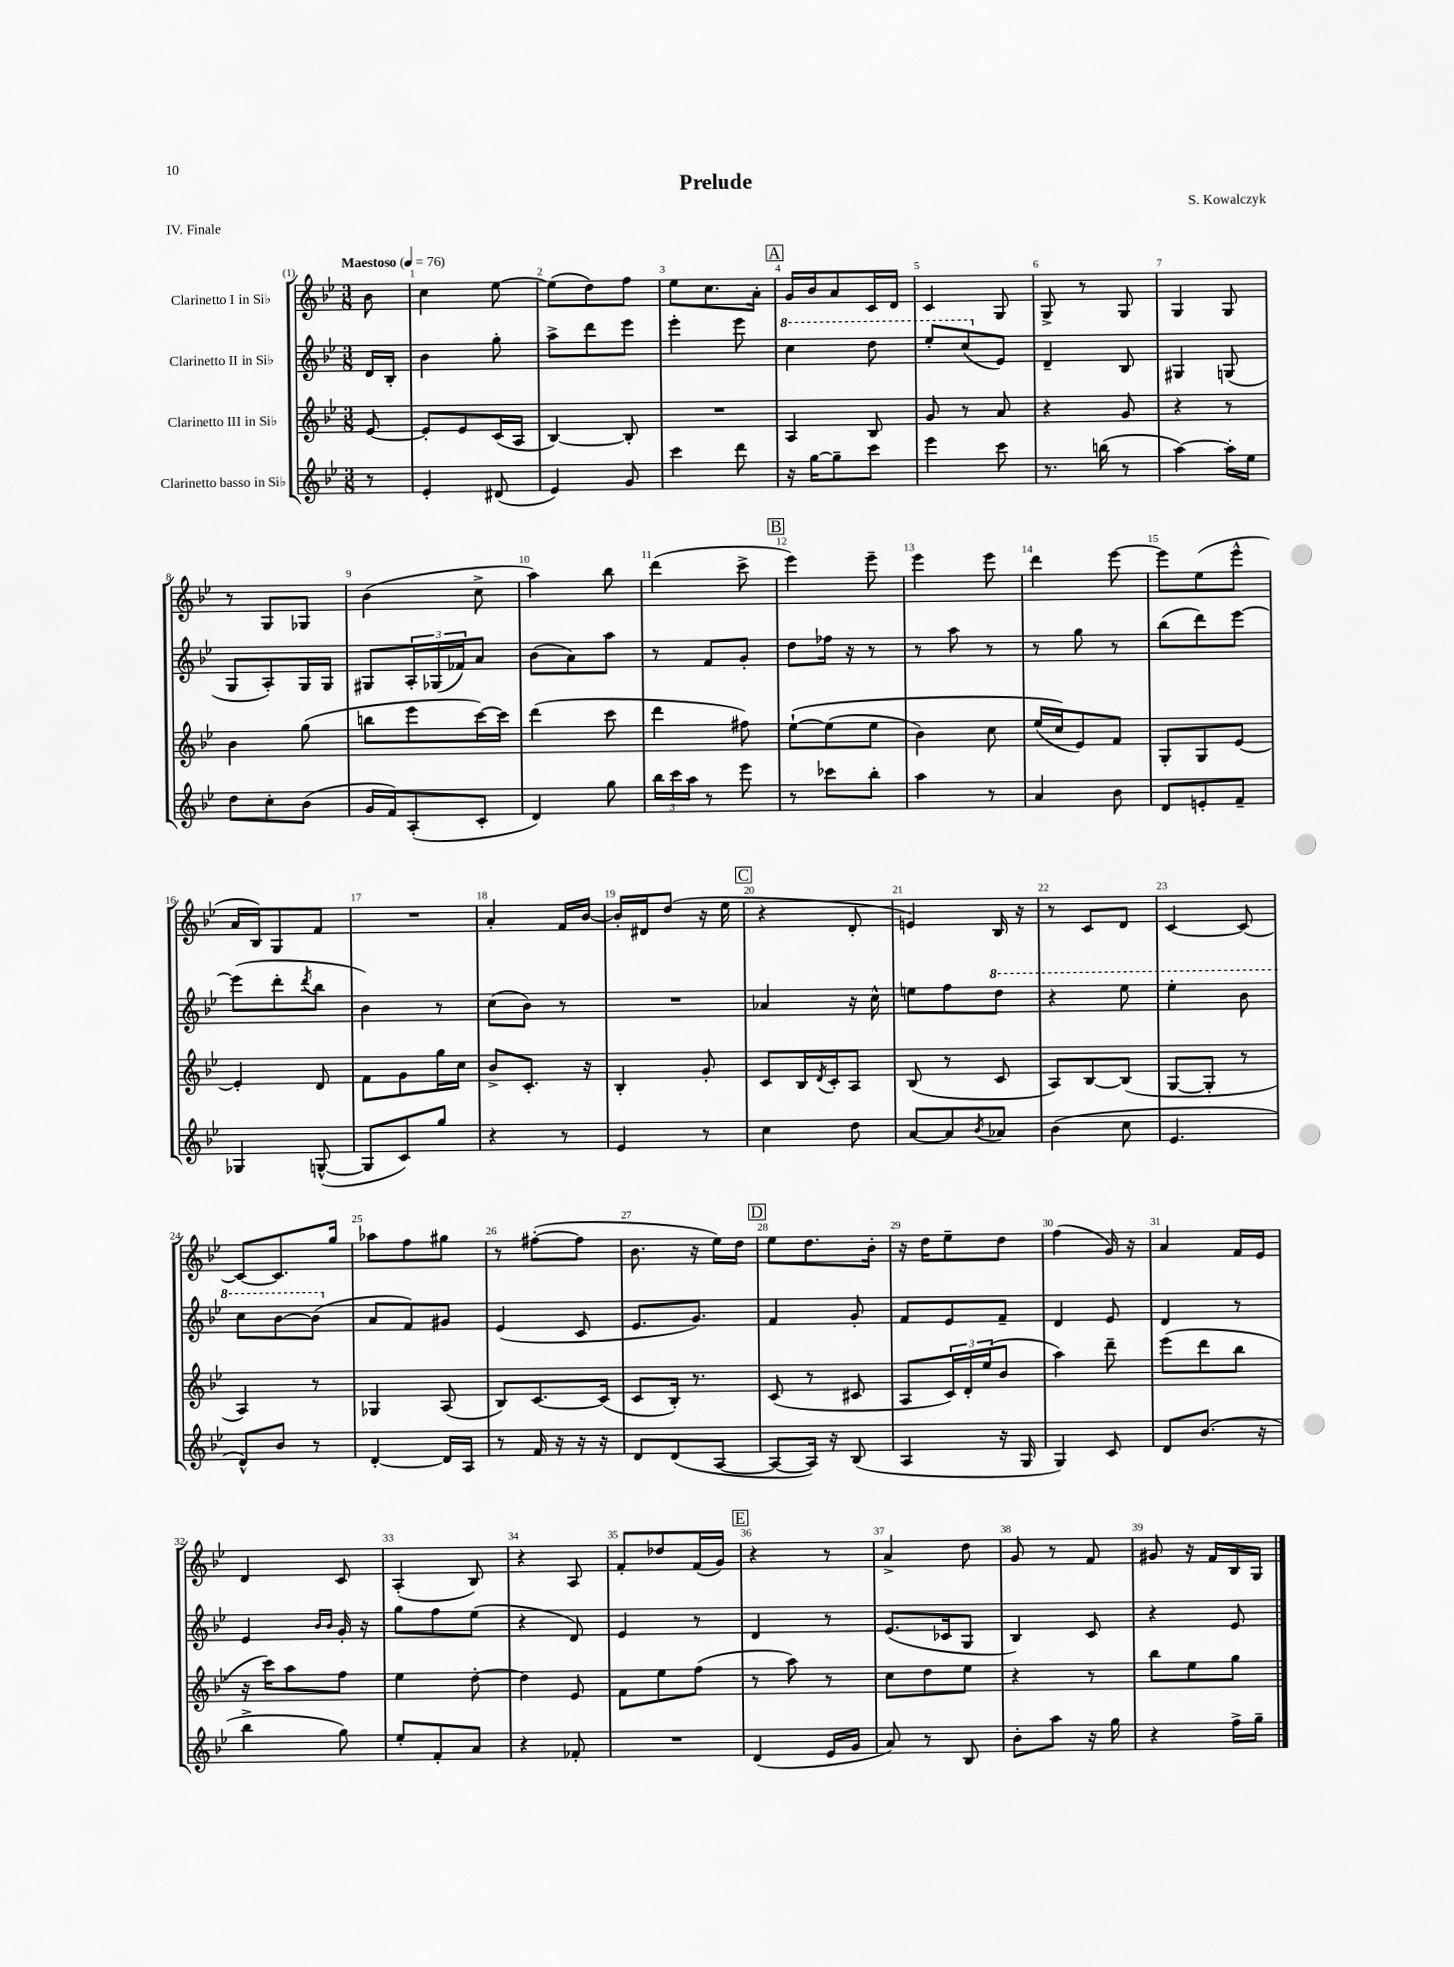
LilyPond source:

\header { title = "Prelude" composer = "S. Kowalczyk" piece = "IV. Finale" }
<<
\new StaffGroup <<
\new Staff = "s0" \with { instrumentName = "Clarinetto I in Sib" } {
    \clef treble \key bes \major \numericTimeSignature \time 3/8 \partial 8 \tempo "Maestoso" 4 = 76
    bes'8 |
    c''4 ees''8~ |
    ees''8( d''8) f''8 |
    ees''8 c''8. a'16-. |
    \mark \markup { \box "A" } g'16 bes'16 a'8 c'16 d'16 |
    c'4 g8 |
    g8-> r8 g8 |
    g4 g8 |
    r8 g8 ges8 |
    bes'4( c''8-> |
    a''4) bes''8 |
    d'''4( c'''8-> |
    \mark \markup { \box "B" } ees'''4) ees'''8-- |
    ees'''4 ees'''8 |
    d'''4 ees'''8~ |
    ees'''8 ees''8( ees'''8-^ |
    a'16 bes16) g8 f'8 |
    R4. |
    a'4-. f'16 bes'16~ |
    bes'16-. dis'16 d''8( r16 ees''16 |
    \mark \markup { \box "C" } r4 d'8-. |
    e'4) bes16 r16 |
    r8 c'8 d'8 |
    c'4~ c'8~ |
    c'8~ c'8. g''16 |
    aes''8 f''8 gis''8 |
    r8 fis''8~-.( fis''8 |
    bes'8. r16 ees''16) d''16 |
    \mark \markup { \box "D" } ees''8 d''8. bes'16-. |
    r16 d''16 ees''8-- d''8 |
    f''4( g'16) r16 |
    a'4 f'16 ees'16 |
    d'4 c'8 |
    a4-.( bes8) |
    r4 a8 |
    f'8-. des''8 f'16( g'16) |
    \mark \markup { \box "E" } r4 r8 |
    a'4-> d''8 |
    g'8 r8 f'8 |
    gis'8 r16 f'16 bes16 g16 \bar "|." |
}
\new Staff = "s1" \with { instrumentName = "Clarinetto II in Sib" } {
    \clef treble \key bes \major \numericTimeSignature \time 3/8 \partial 8
    d'16 bes16-. |
    bes'4 g''8-. |
    a''8-> d'''8 ees'''8 |
    ees'''4-. ees'''8 |
    \mark \markup { \box "A" } \ottava #1 c'''4 d'''8 |
    ees'''8-. c'''8( \ottava #0 ees'8) |
    d'4-- bes8 |
    gis4 g8( |
    g8 a8-.) g16 g16 |
    gis8 \tuplet 3/2 { a16-. ges16( fes'16) } a'8 |
    bes'8( a'8) a''8 |
    r8 f'8 g'8-. |
    \mark \markup { \box "B" } d''8 fes''16 r16 r8 |
    r8 a''8 r8 |
    r8 g''8 r8 |
    bes''8( d'''8) ees'''8~ |
    ees'''8( d'''8-. \acciaccatura { d'''8 } bes''8 |
    bes'4) r8 |
    c''8( bes'8) r8 |
    R4. |
    \mark \markup { \box "C" } aes'4 r16 c''16-^ |
    e''8 f''8 \ottava #1 d'''8 |
    r4 ees'''8 |
    ees'''4-. bes''8 |
    c'''8 bes''8~ bes''8( \ottava #0 |
    a'8 f'8) gis'8 |
    ees'4( c'8 |
    ees'8. g'8.) |
    \mark \markup { \box "D" } f'4 g'8-. |
    f'8 ees'8 f'8-- |
    d'4 ees'8 |
    d'4 r8 |
    ees'4 \grace { bes'16 bes'16 } g'16-. r16 |
    g''8 f''8 ees''8( |
    r4 d'8) |
    ees'4 r8 |
    \mark \markup { \box "E" } d'4 r8 |
    ees'8.( ces'16 g8 |
    bes4) c'8 |
    r4 ees'8 \bar "|." |
}
\new Staff = "s2" \with { instrumentName = "Clarinetto III in Sib" } {
    \clef treble \key bes \major \numericTimeSignature \time 3/8 \partial 8
    ees'8~ |
    ees'8-. ees'8 c'16( a16 |
    bes4~) bes8-. |
    R4. |
    \mark \markup { \box "A" } a4 bes8 |
    g'8 r8 a'8 |
    r4 g'8 |
    r4 r8 |
    bes'4 g''8( |
    b''8 ees'''8 c'''16~) c'''16 |
    d'''4( c'''8 |
    d'''4 fis''8) |
    \mark \markup { \box "B" } ees''8~-!\( ees''8( ees''8 |
    bes'4) c''8 |
    ees''16( c''16\) ees'8) f'8 |
    g8-. g8 ees'8~ |
    ees'4-. d'8 |
    f'8 g'8 g''16 c''16 |
    bes'8-> c'8.-. r16 |
    bes4-. g'8-. |
    \mark \markup { \box "C" } c'8 bes16 \acciaccatura { d'8 } c'16-. a8 |
    bes8( r8 c'8 |
    a8) bes8~ bes8( |
    g8~ g8-. r8 |
    a4) r8 |
    ges4 a8( |
    bes8) c'8.~ c'16( |
    c'8 bes16-.) r8. |
    \mark \markup { \box "D" } c'8( r8 cis'8 |
    a8 \tuplet 3/2 { c'16) d'16-. ees''16( } bes'8 |
    a''4) d'''8-- |
    ees'''8( d'''8 bes''8 |
    r16 c'''16) a''8 f''8 |
    ees''4 d''8~-. |
    d''4 ees'8 |
    f'8 ees''8 f''8( |
    \mark \markup { \box "E" } r8 a''8) r8 |
    c''8 d''8 ees''8 |
    r4 r8 |
    bes''8 ees''8 g''8 \bar "|." |
}
\new Staff = "s3" \with { instrumentName = "Clarinetto basso in Sib" } {
    \clef treble \key bes \major \numericTimeSignature \time 3/8 \partial 8
    r8 |
    ees'4-. dis'8( |
    ees'4) g'8 |
    c'''4 d'''8 |
    \mark \markup { \box "A" } r16 g''16~ g''8-- c'''8 |
    ees'''4 c'''8 |
    r8. b''16( r8 |
    a''4~) a''16-. ees''16 |
    d''8 c''8-. bes'8( |
    g'16 f'16) a8-.( c'8-. |
    d'4) g''8 |
    \tuplet 3/2 { bes''16 c'''16 a''16 } r8 ees'''8 |
    \mark \markup { \box "B" } r8 ces'''8 bes''8-. |
    a''4 r8 |
    a'4 bes'8 |
    d'8 e'8-. f'8-- |
    ges4 g8~-^( |
    g8 c'8) g''8 |
    r4 r8 |
    ees'4 r8 |
    \mark \markup { \box "C" } c''4 d''8 |
    a'8~ a'8 \acciaccatura { bes'8 } aes'8 |
    bes'4( c''8 |
    ees'4. |
    d'8-^) bes'8 r8 |
    d'4~-. d'16 a16 |
    r8 f'16 r16 r16 r16 |
    d'8 d'8( a8~ |
    \mark \markup { \box "D" } a8~ a16) r16 bes8( |
    a4 r16 g16 |
    g4) c'8 |
    d'8 bes'8.( r16 |
    bes''4-> g''8) |
    ees''8-. f'8-. a'8 |
    r4 fes'8-. |
    R4. |
    \mark \markup { \box "E" } d'4( ees'16 g'16 |
    a'8) r8 bes8 |
    bes'8-. a''8 r16 g''16 |
    r4 f''16-> g''16-- \bar "|." |
}
>>
>>
\layout { \context { \Score \override BarNumber.break-visibility = ##(#f #t #t) barNumberVisibility = #all-bar-numbers-visible } }
